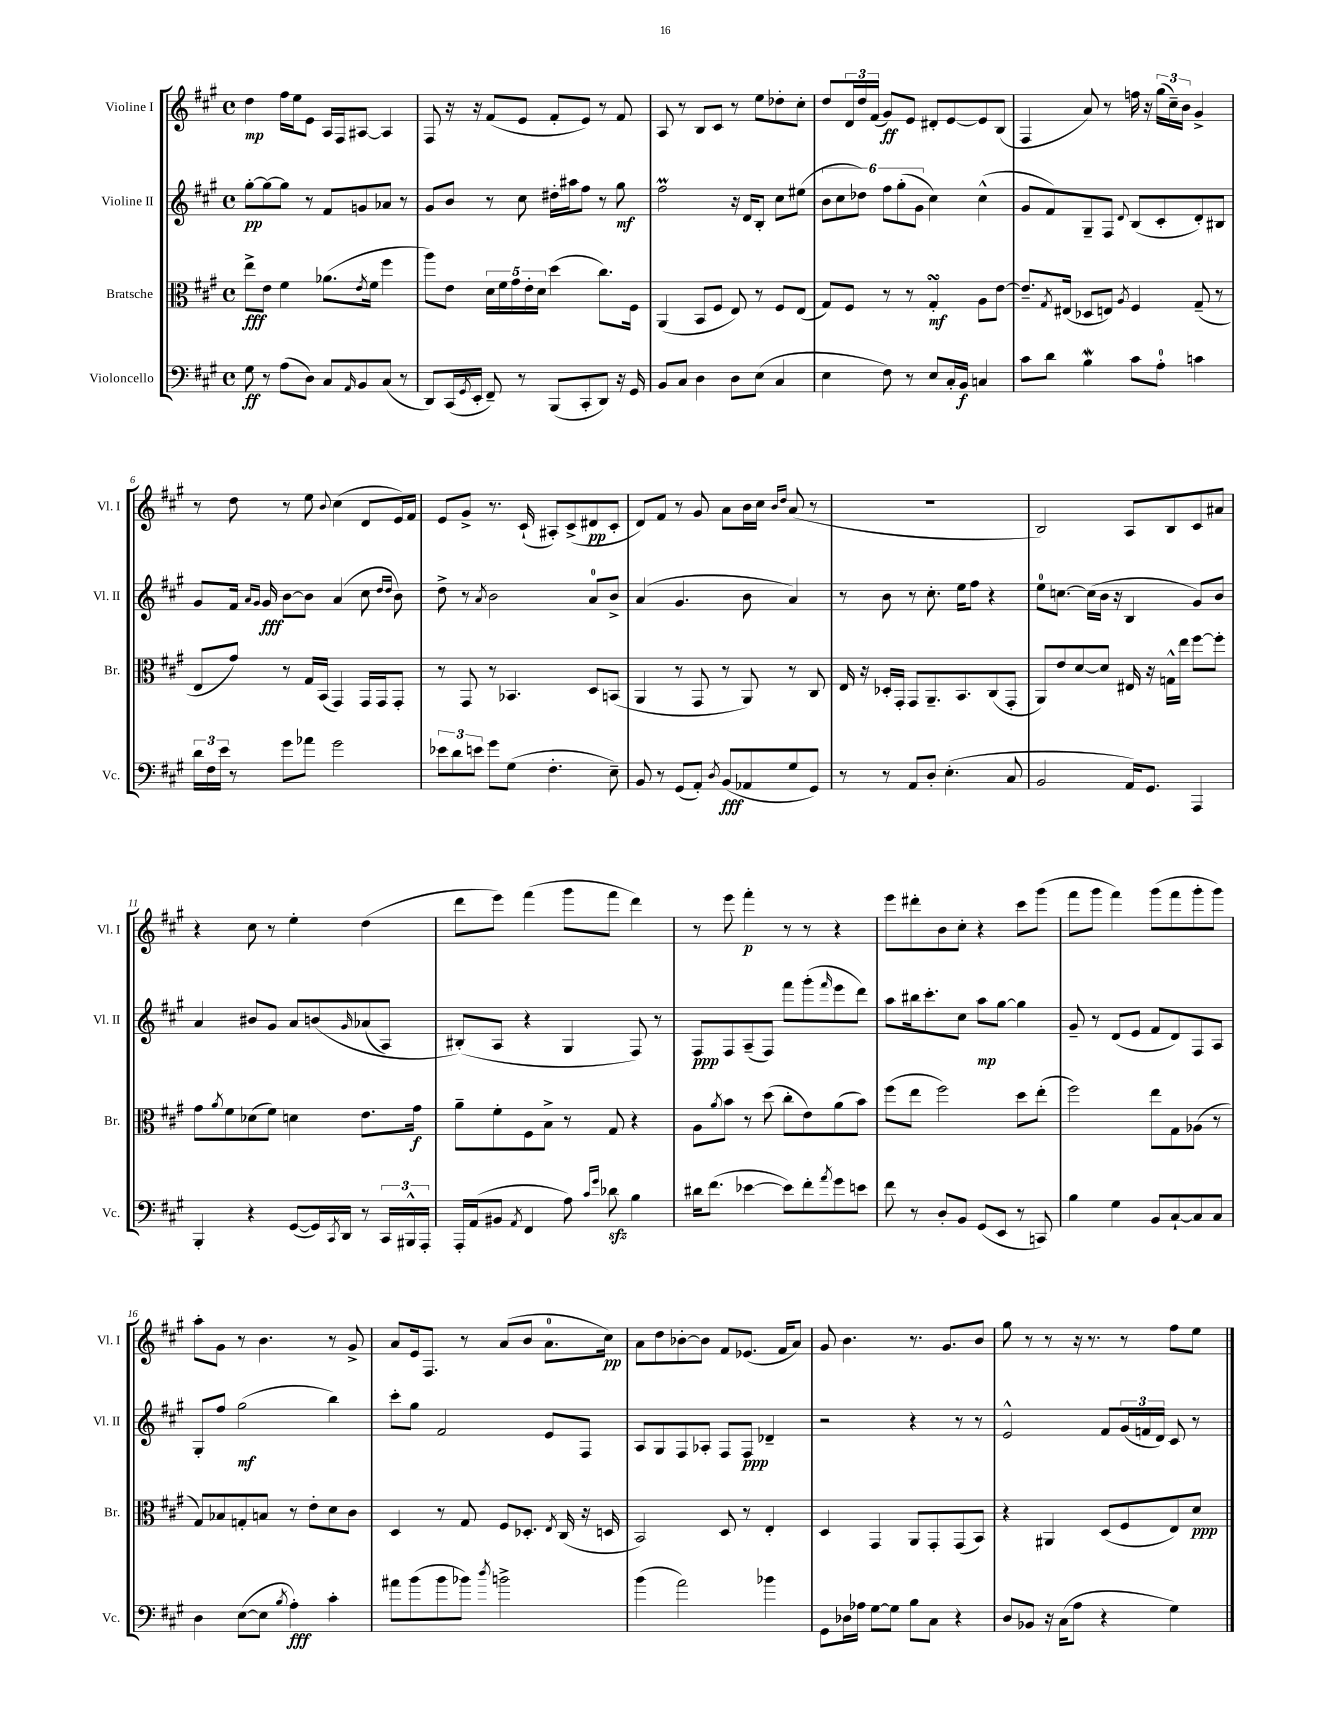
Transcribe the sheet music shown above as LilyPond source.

<<
\new StaffGroup <<
\new Staff = "s0" \with { instrumentName = "Violine I" shortInstrumentName = "Vl. I" } {
    \clef treble \key a \major \defaultTimeSignature \time 4/4
    d''4\mp fis''16 e''16 e'8 a16 fis16 ais8~ ais4 |
    fis8 r16 r16 fis'8( e'8 fis'8-. e'8) r8 fis'8 |
    a8 r8 b8 cis'8 r8 e''8 des''8-. cis''8-. |
    d''8 \tuplet 3/2 { d'16 d''16 fis'16( } gis'8\ff) e'8 dis'8-. e'8~ e'8 b8( |
    fis4 a'8) r8 f''16 r16 \tuplet 3/2 { gis''16( cis''16--) b'16 } gis'4-> |
    r8 d''8 r8 e''8 \appoggiatura { b'8 } cis''4( d'8 e'16) fis'16 |
    e'8 gis'8-> r8. cis'16-!( ais8-.) cis'8->( dis'8\pp cis'8-. |
    d'8) fis'8 r8 gis'8 a'8 b'16 cis''16 \grace { b'16 d''16 } a'8( r8 |
    R1 |
    b2) a8 b8 cis'8 ais'8 |
    r4 cis''8 r8 e''4-. d''4( |
    d'''8 e'''8) fis'''4( gis'''8 fis'''8 d'''4) |
    r8 e'''8 fis'''4-.\p r8 r8 r4 |
    e'''8 dis'''8-. b'8 cis''8-. r4 cis'''8 gis'''8( |
    fis'''8 gis'''8 fis'''4) gis'''8( fis'''8 gis'''8-. gis'''8) |
    a''8-. gis'8 r8 b'4. r8 gis'8-> |
    a'8 e'16 fis8. r8 a'8( b'8 a'8.-0 cis''16\pp) |
    a'8 d''8 bes'8~-. bes'8 fis'8 ees'8.( fis'16 a'8) |
    gis'8 b'4. r8. gis'8. b'8 |
    gis''8 r8 r8 r16 r8. r8 fis''8 e''8 \bar "|." |
}
\new Staff = "s1" \with { instrumentName = "Violine II" shortInstrumentName = "Vl. II" } {
    \clef treble \key a \major \defaultTimeSignature \time 4/4
    gis''8~-.\pp gis''8~ gis''8 r8 fis'8 g'8 aes'8 r8 |
    gis'8 b'8 r8 cis''8 dis''16-. ais''16 fis''8 r8 gis''8\mf |
    fis''2\prall r16 d'16 b8-. cis''8 eis''8( |
    \tuplet 6/4 { b'8 cis''8 des''8) fis''8 gis''8-.( gis'8 } cis''4) cis''4-^( |
    gis'8 fis'8) gis8-- fis8 \appoggiatura { d'8 } b8( cis'8-. d'8-.) bis8 |
    gis'8 fis'16 \grace { a'16 gis'16 } gis'16\fff b'8~ b'8 a'4( cis''8 \grace { d''16 d''16 } b'8) |
    d''8-> r8 \acciaccatura { a'8 } b'2 a'8-0 b'8-> |
    a'4( gis'4. b'8 a'4) |
    r8 b'8 r8 cis''8.-. e''16 fis''8 r4 |
    e''8-0 c''8.~ c''16( b'16 r16 b4 gis'8) b'8 |
    a'4 bis'8 gis'8 a'8 b'8\( \grace { gis'16 } aes'8( a8) |
    bis8-.(\) a8 r4 gis4 fis8) r8 |
    fis8\ppp fis8 a8--( fis8) fis'''8 gis'''8-.( \grace { fis'''16 } e'''8 d'''8) |
    a''8 bis''16 cis'''8.-. cis''8 a''8\mp gis''8~ gis''4 |
    gis'8-- r8 d'8( e'8 fis'8 d'8) fis8 a8 |
    gis8-. fis''8 gis''2\mf( b''4) |
    cis'''8-. gis''8 fis'2 e'8 fis8 |
    a8 gis8 fis8 aes8-. fis8 fis8\ppp des'4-- |
    r2 r4 r8 r8 |
    e'2-^ fis'8 \tuplet 3/2 { gis'16( f'16 d'16) } cis'8 r8 \bar "|." |
}
\new Staff = "s2" \with { instrumentName = "Bratsche" shortInstrumentName = "Br." } {
    \clef alto \key a \major \defaultTimeSignature \time 4/4
    e''8->\fff e'8 fis'4 aes'8.( \acciaccatura { e'8 } fis'16 fis''4 |
    a''8) e'8 \tuplet 5/4 { d'16 fis'16 gis'16 e'16-. d'16 } d''4( cis''8.) fis16 |
    a,4( b,8 fis8 e8) r8 fis8 e8( |
    gis8) fis8 r8 r8 gis4-.\turn\mf a8 e'8~ |
    e'8.-- \acciaccatura { gis8 } eis16( des8 e8) \acciaccatura { a8 } fis4 gis8--( r8 |
    e8 gis'8) r8 gis16 b,16( gis,4) gis,16 gis,16 gis,8-. |
    r8 gis,8 r8 bes,4. d8 b,8( |
    a,4 r8 gis,8 r8 a,8) r8 cis8 |
    e16 r16 des16-. gis,16-. gis,8 a,8.-- b,8. cis8( gis,8-. |
    a,8) e'8 d'8~ d'8 eis16 r16 g16-^ e''16 fis''8~ fis''8-. |
    gis'8 \acciaccatura { a'8 } fis'8 des'8( fis'8) d'4 e'8. gis'16\f |
    a'8-- fis'8-. fis8 b8-> r8 gis8 r4 |
    a8 \acciaccatura { a'8 } b'8 r8 d''8( cis''8-. e'8) a'8( b'8) |
    fis''8( e''8 fis''2) d''8 e''8-.( |
    fis''2) e''8 gis8 aes8( r8 |
    gis8) bes8 g8-. b8 r8 e'8-. d'8 cis'8 |
    d4 r8 gis8 fis8 des8.-. \acciaccatura { e8 } cis16( r16 d16 |
    b,2) d8 r8 e4-. |
    d4 gis,4 a,8 gis,8-. gis,8( b,8) |
    r4 ais,4 d8( fis8 e8) d'8\ppp \bar "|." |
}
\new Staff = "s3" \with { instrumentName = "Violoncello" shortInstrumentName = "Vc." } {
    \clef bass \key a \major \defaultTimeSignature \time 4/4
    gis8\ff r8 a8( d8) cis8 \grace { a,16 } b,8 cis8( r8 |
    d,8) cis,16( \acciaccatura { gis,8 } e,16-. fis,8--) r8 b,,8( cis,8-. d,8) r16 gis,16 |
    b,8 cis8 d4 d8 e8( cis4 |
    e4 fis8) r8 e8 cis16-. b,16\f c4 |
    cis'8 d'8 b4\mordent cis'8 a8-0-. c'4 |
    \tuplet 3/2 { d'16 fis16 e'16 } r8 gis'8 aes'8 gis'2 |
    \tuplet 3/2 { ees'8 d'8 e'8 } gis'8 gis8( fis4.-. e8--) |
    b,8 r8 gis,8( a,8-.) \acciaccatura { d8 } b,8\fff( aes,8 gis8 gis,8) |
    r8 r8 a,8 d8-. e4.-.( cis8 |
    b,2 a,16) gis,8. a,,4 |
    b,,4-. r4 gis,8~( gis,16) \acciaccatura { cis,8 } d,16 r8 \tuplet 3/2 { cis,16 bis,,16-^ a,,16-. } |
    a,,16-. a,16( bis,8 \acciaccatura { a,8 } fis,4 a8) \grace { cis'16 gis'16 } des'8\sfz b4 |
    dis'16 fis'8.( ees'4~ ees'8) fis'8-. \acciaccatura { a'8 } gis'8 e'8 |
    fis'8 r8 d8-. b,8 gis,8( e,8 r8 c,8) |
    b4 gis4 b,8 cis8~-! cis8 cis8 |
    d4 e8~( e8 \acciaccatura { b8 } a4-.\fff) cis'4-. |
    ais'8 b'8( b'8 bes'8) \acciaccatura { d''8 } b'2-> |
    b'4( a'2) bes'4 |
    gis,8 des16 aes16 gis8~ gis8 b8 cis8 r4 |
    d8 bes,8 r16 cis16( a8 r4 gis4) \bar "|." |
}
>>
>>
